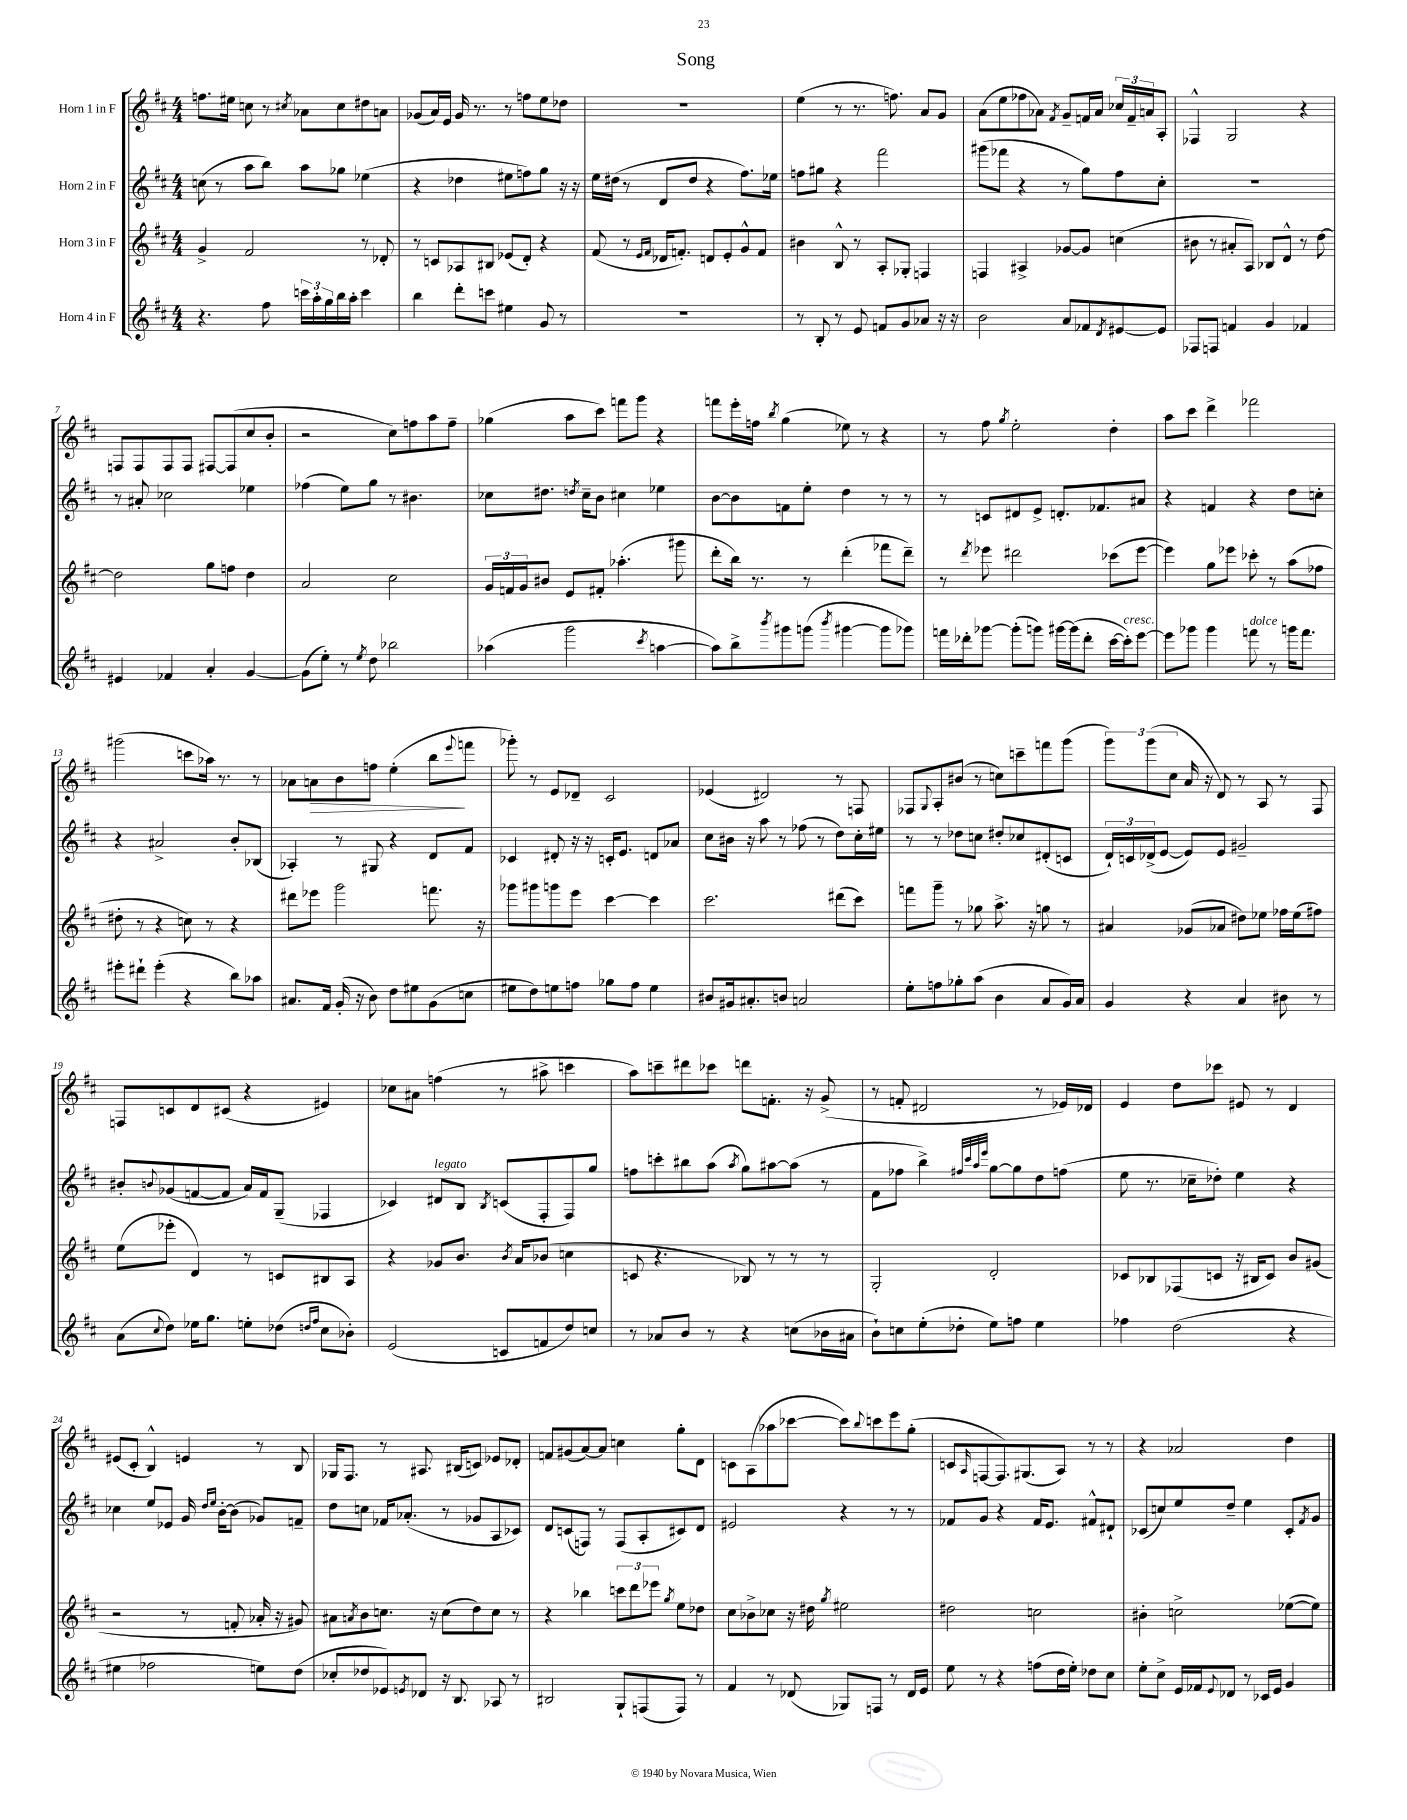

**kern	**kern	**kern	**kern
*staff4	*staff3	*staff2	*staff1
*clefG2	*clefG2	*clefG2	*clefG2
*k[f#c#]	*k[f#c#]	*k[f#c#]	*k[f#c#]
*M4/4	*M4/4	*M4/4	*M4/4
4.r	4g^	(8cc	8.ff
.	.	8r	.
.	.	.	16ee#
.	2f#	8aa	8cc
8ff#	.	8bb)	8r
.	.	.	8qcc#
24ccc	.	8aa	8a-
24aa'	.	.	.
24gg	.	.	.
16bb	.	8gg-	8cc#
16aa'	.	.	.
4ccc	8r	(4ee-	8dd#
.	8d-'	.	8a
=	=	=	=
4bb	8r	4r	(8g-
.	8c	.	16a)
.	.	.	16e
8ddd'	8A-	4dd-	16g-
.	.	.	8.r
8ccc	8B#	.	.
4ee#	(8e-	8ee#	8r
.	8d')	8ff)	8ff
8g	4r	8gg	8ee
8r	.	16r	8dd-
.	.	16r	.
=	=	=	=
1r	(8f#	16ee	1r
.	.	(16dd#	.
.	8r	8r	.
.	16qqe	.	.
.	16qqf#	.	.
.	16d-	8d	.
.	8.f')	.	.
.	.	8dd#	.
.	8d	4r	.
.	8e'	.	.
.	8g^^	8.ff#)	.
.	8f	.	.
.	.	16ee-	.
=	=	=	=
8r	4b#	8ff	(4ee
8B'	.	8gg#	.
8r	8B^^	4r	8r
8e	8r	.	8.r
8f	8A'	2fff#	.
.	.	.	8.ff)
8g	8G-'	.	.
8a-	4F	.	8a
16r	.	.	8g
16r	.	.	.
=	=	=	=
2b	4F	(8ggg#	(8a
.	.	8fff-	8ee
.	4A#^	4r	8ff-
.	.	.	8a-)
.	.	.	8qf#
8a	[8g-	8r	8g~
8f-	8g-]	8gg)	16f
.	.	.	16a-
8qd	.	.	.
[8e#	(4cc	8ff#	24cc-
.	.	.	24f~
.	.	.	24a
8e#]	.	8cc#'	8A'
=	=	=	=
8F-	8b#	1r	4F-^^
8F	8r	.	.
4f	8a#'	.	2G
.	8A)	.	.
4g	8B-	.	.
.	8d^^	.	.
4f-	8r	.	4r
.	[8dd	.	.
=	=	=	=
4e#	2dd]	8r	8F
.	.	8a#'	8F
4f-	.	2cc-	8F
.	.	.	8F
4a'	8gg	.	[8F#
.	8ff	.	(8F#]
[4g	4dd	4ee-	8cc#
.	.	.	8b'
=	=	=	=
(8g]	2a	(4ff-	2r
8ee')	.	.	.
8r	.	8ee)	.
8qee	.	.	.
8dd	.	8gg	.
2bb-	2cc#	8r	8cc#)
.	.	4.b#	8ff
.	.	.	8aa
.	.	.	8ff~
=	=	=	=
(4aa-	24g	8cc-	(4gg-
.	24f	.	.
.	24g	.	.
.	8b#	8.dd#	.
2ggg	8e	.	8aa
.	.	8qdd	.
.	.	16cc-~	.
.	8f#'	8b	8ccc#)
.	(4.aa-'	4cc#	8fff
.	.	.	8ggg
8qccc#	.	.	.
[4aa	.	4ee-	4r
.	8ggg#	.	.
=	=	=	=
8aa])	8ddd'	[8b	8fff
8bb^	16bb)	8b]	16eee'
.	8.r	.	16ff
8qbbb	.	.	8qbb
8ggg#	.	8f	(4gg
(8ggg	8r	8ee'	.
8qbbb	.	.	.
[4ggg#	(4ddd'	4dd	8ee-)
.	.	.	8r
8ggg#]	8fff-	8r	4r
8ggg-)	8ddd~)	8r	.
=	=	=	=
16fff	8r	8r	8r
16ddd-'	.	.	.
.	8qddd	.	.
[8ggg-	8eee-	8c	8ff#
.	.	.	8qgg
(8ggg-']	2ddd#	8d#	2ee'
8ggg)	.	8e^	.
[16ggg#	.	8.d'	.
(16ggg#]	.	.	.
8ddd-'	.	.	.
.	.	8.f-	.
[16ccc#	(8ccc-	.	4dd'
16ccc#'])	.	.	.
[8eee	[8eee-	8a#	.
=	=	=	=
8eee]	4eee-])	4r	8aa
8ggg-	.	.	8ccc#
4ggg-	8gg	4f	4ddd^
.	8eee-	.	.
8fff	8ccc-'	4r	2fff-
8r	8r	.	.
16ggg	(8aa	8dd	.
8.fff	.	.	.
.	8ff-	8cc'	.
=	=	=	=
8eee#'	8dd#'	4r	(2ggg#
8ddd#`	8r	.	.
(4eee#'	4r	2a#^	.
4r	8cc)	.	8ccc
.	8r	.	16aa-)
.	.	.	8.r
8bb)	4r	8b'	.
8aa-	.	(8B-	8r
=	=	=	=
8.a#	8ddd#	4A-')	8a-
.	8eee-	.	8a
16f#	.	.	.
(16g'	2ggg	8r	8b
16r	.	.	.
8b)	.	8G#	8ff
8dd	.	4r	(4ee'
8ee#	.	.	.
(8g	8.fff	8d	8bb
.	.	.	8qqeee
8cc	.	8f#	8fff
.	16r	.	.
=	=	=	=
8ee#	8ggg-	4c-	8ggg-')
8dd)	8ggg#	.	8r
8ee	8ggg	8d#'	8e
8ff	8eee	16r	8d-~
.	.	16r	.
8gg-	[4ccc#	16c'	2c#
.	.	8.e	.
8ff	.	.	.
4ee	4ccc#]	8d	.
.	.	8a-	.
=	=	=	=
8b#	2.ccc#	8cc#	(4e-
16g#	.	16b#	.
8.a#'	.	16r	.
.	.	8aa	2d#)
8b	.	8r	.
2a	.	(8ff-	.
.	.	8r	.
.	(8ddd#	8dd)	8r
.	8ccc#)	16cc#'	8F
.	.	16ee#	.
=	=	=	=
8ee'	8fff	8r	8F-
.	.	.	8qqG
8ff	8ggg~	8r	8A'
8gg-'	8r	8dd-	(8b#
(8aa	8gg-	8cc	8r
4b	8.aa^	8dd#'	8cc)
.	.	8cc-	8ccc~
.	16r	.	.
8a	8gg	(8d#'	8fff
16g)	8r	8c	(8ggg
16a	.	.	.
=	=	=	=
4g	4a#	24d`)	12ggg)
.	.	24c	.
.	.	(24d-^	(12ggg
.	.	[8e	.
.	.	.	12cc#
4r	(8g-	8e])	16a
.	.	.	16r
.	8a-	8e	8d)
4a	8dd#)	2g#~	8r
.	8ee-	.	8A
8b#	16ff-	.	8r
.	(16ee-	.	.
8r	8ff#)	.	8F#
=	=	=	=
(8a	(8ee	8b#'	8F
8qqcc#	.	8qqb	.
8dd)	8eee-'	(8g-	8c
16ee-	4d)	[8f	8d
8.gg	.	.	.
.	.	8f]	(8c#
8ee'	8r	16a)	4r
.	.	16f	.
(8dd-	8c	(8G~	.
16qqdd	.	.	.
16qqff#	.	.	.
8cc#	8B#	4F-	4e#)
8b-')	8A	.	.
=	=	=	=
(2e	4r	4c-)	8cc-
.	.	.	8a#
.	8g-	8d#	(4ff
.	8.b	8B	.
.	.	8qB	.
8c	.	(8c	8r
.	8qb	.	.
.	16a	.	.
8f	(8b-	8F#'	8aa#^
8dd)	4cc	8F#)	4ccc
8cc	.	8gg	.
=	=	=	=
8r	8c	8ff	8aa)
8a-	4.r	8ccc'	8ccc~
8b	.	8bb#	8ddd#
8r	.	(8aa	8ccc-
.	.	8qaa	.
4r	8B-)	8gg)	8ddd
.	8r	[8aa#	8.f'
(8cc	8r	(8aa#]	.
.	.	.	16r
16b-	8r	8r	(8g^
16a#	.	.	.
=	=	=	=
8b`)	2G'	8f#	8r
8cc	.	8ff-	8f'
(8ee'	.	4bb^)	2d#
8dd-'	.	.	.
.	.	32qqff#	.
.	.	32qqccc#	.
.	.	32qqaa	.
.	.	32qqeee	.
8ee)	2d'	[8gg	.
8ff	.	8gg]	.
4ee	.	8dd	8r
.	.	(8ff	16e-)
.	.	.	16d-
=	=	=	=
4ff-	8c-	8ee	4e
.	8B-	8.r	.
(2dd	(8F-	.	8dd
.	.	16cc-~	.
.	8c	8dd-')	8ccc-
.	16r	4ee	8e#
.	16B#	.	.
.	8c)	.	8r
4r	8b	4r	4d
.	(8g#	.	.
=	=	=	=
4ee#	2r	4cc-	(8e#
.	.	.	8c#'
2ff-	.	8ee	4B^^)
.	.	8e-	.
.	8r	16g	4e
.	.	16qqdd	.
.	.	16qqee	.
.	.	[16b'	.
.	8f'	(8b]	.
8ee)	16a-'	8g-)	8r
.	16r	.	.
(8dd	8g#)	8f~	8B
=	=	=	=
8cc-'	8a#	8dd	16G-
.	.	.	8.F#
.	8qa	.	.
8dd-	8b	8cc	.
8e-)	8.cc	16f-	8r
.	.	(8.a-'	.
8qe	.	.	.
8d-	.	.	8.A#
.	16r	.	.
16r	(8cc	8r	.
8.B	.	.	(16B#
.	8dd)	8g-	8c)
8A-	8cc	8A	8e-
8r	8r	8c-)	8d-'
=	=	=	=
2B#	4r	8d	8f
.	.	(8c	(8g#
.	4bb-	8F)	[8a)
.	.	8r	8a]
8G`	12ccc	(8F	4cc
.	12ddd	.	.
(8F	.	8A'	.
.	12eee-	.	.
.	8qgg	.	.
8F)	8ee	8c#)	8gg'
8r	8dd-	8d	8d
=	=	=	=
4f#	8cc#	2e#	8c
.	8b-^	.	(8A
8r	8cc-	.	8aa-
(8d-	16r	.	[8ccc-
.	16dd#	.	.
.	8qgg	.	.
8G-)	2ee#	4r	8ccc-])
.	.	.	8qqbb
8F	.	.	8ccc
8r	.	8r	8eee
16d-	.	8r	(8gg'
16e	.	.	.
=	=	=	=
8ee	2dd#	8f-	8c
.	.	.	16qqA
8r	.	8g	[8F
4r	.	4r	8.F])
.	.	.	(8.G#
(8ff	2cc	16f-	.
.	.	8.e	.
16dd	.	.	8A)
16ee')	.	.	.
8dd-	.	8f#^^	8r
8cc#	.	8d#`	8r
=	=	=	=
8ee'	4b#'	(8c-	4r
8cc#^	.	8cc)	.
16e	2cc^	8ee	2a-
16f-	.	.	.
8qqe	.	.	.
8d-	.	8dd~	.
8r	.	4ee	.
16c-	.	.	.
16e	.	.	.
4g	([8ee-	8c-'	4dd
.	.	8qf#	.
.	8ee-])	8g	.
==	==	==	==
*-	*-	*-	*-
